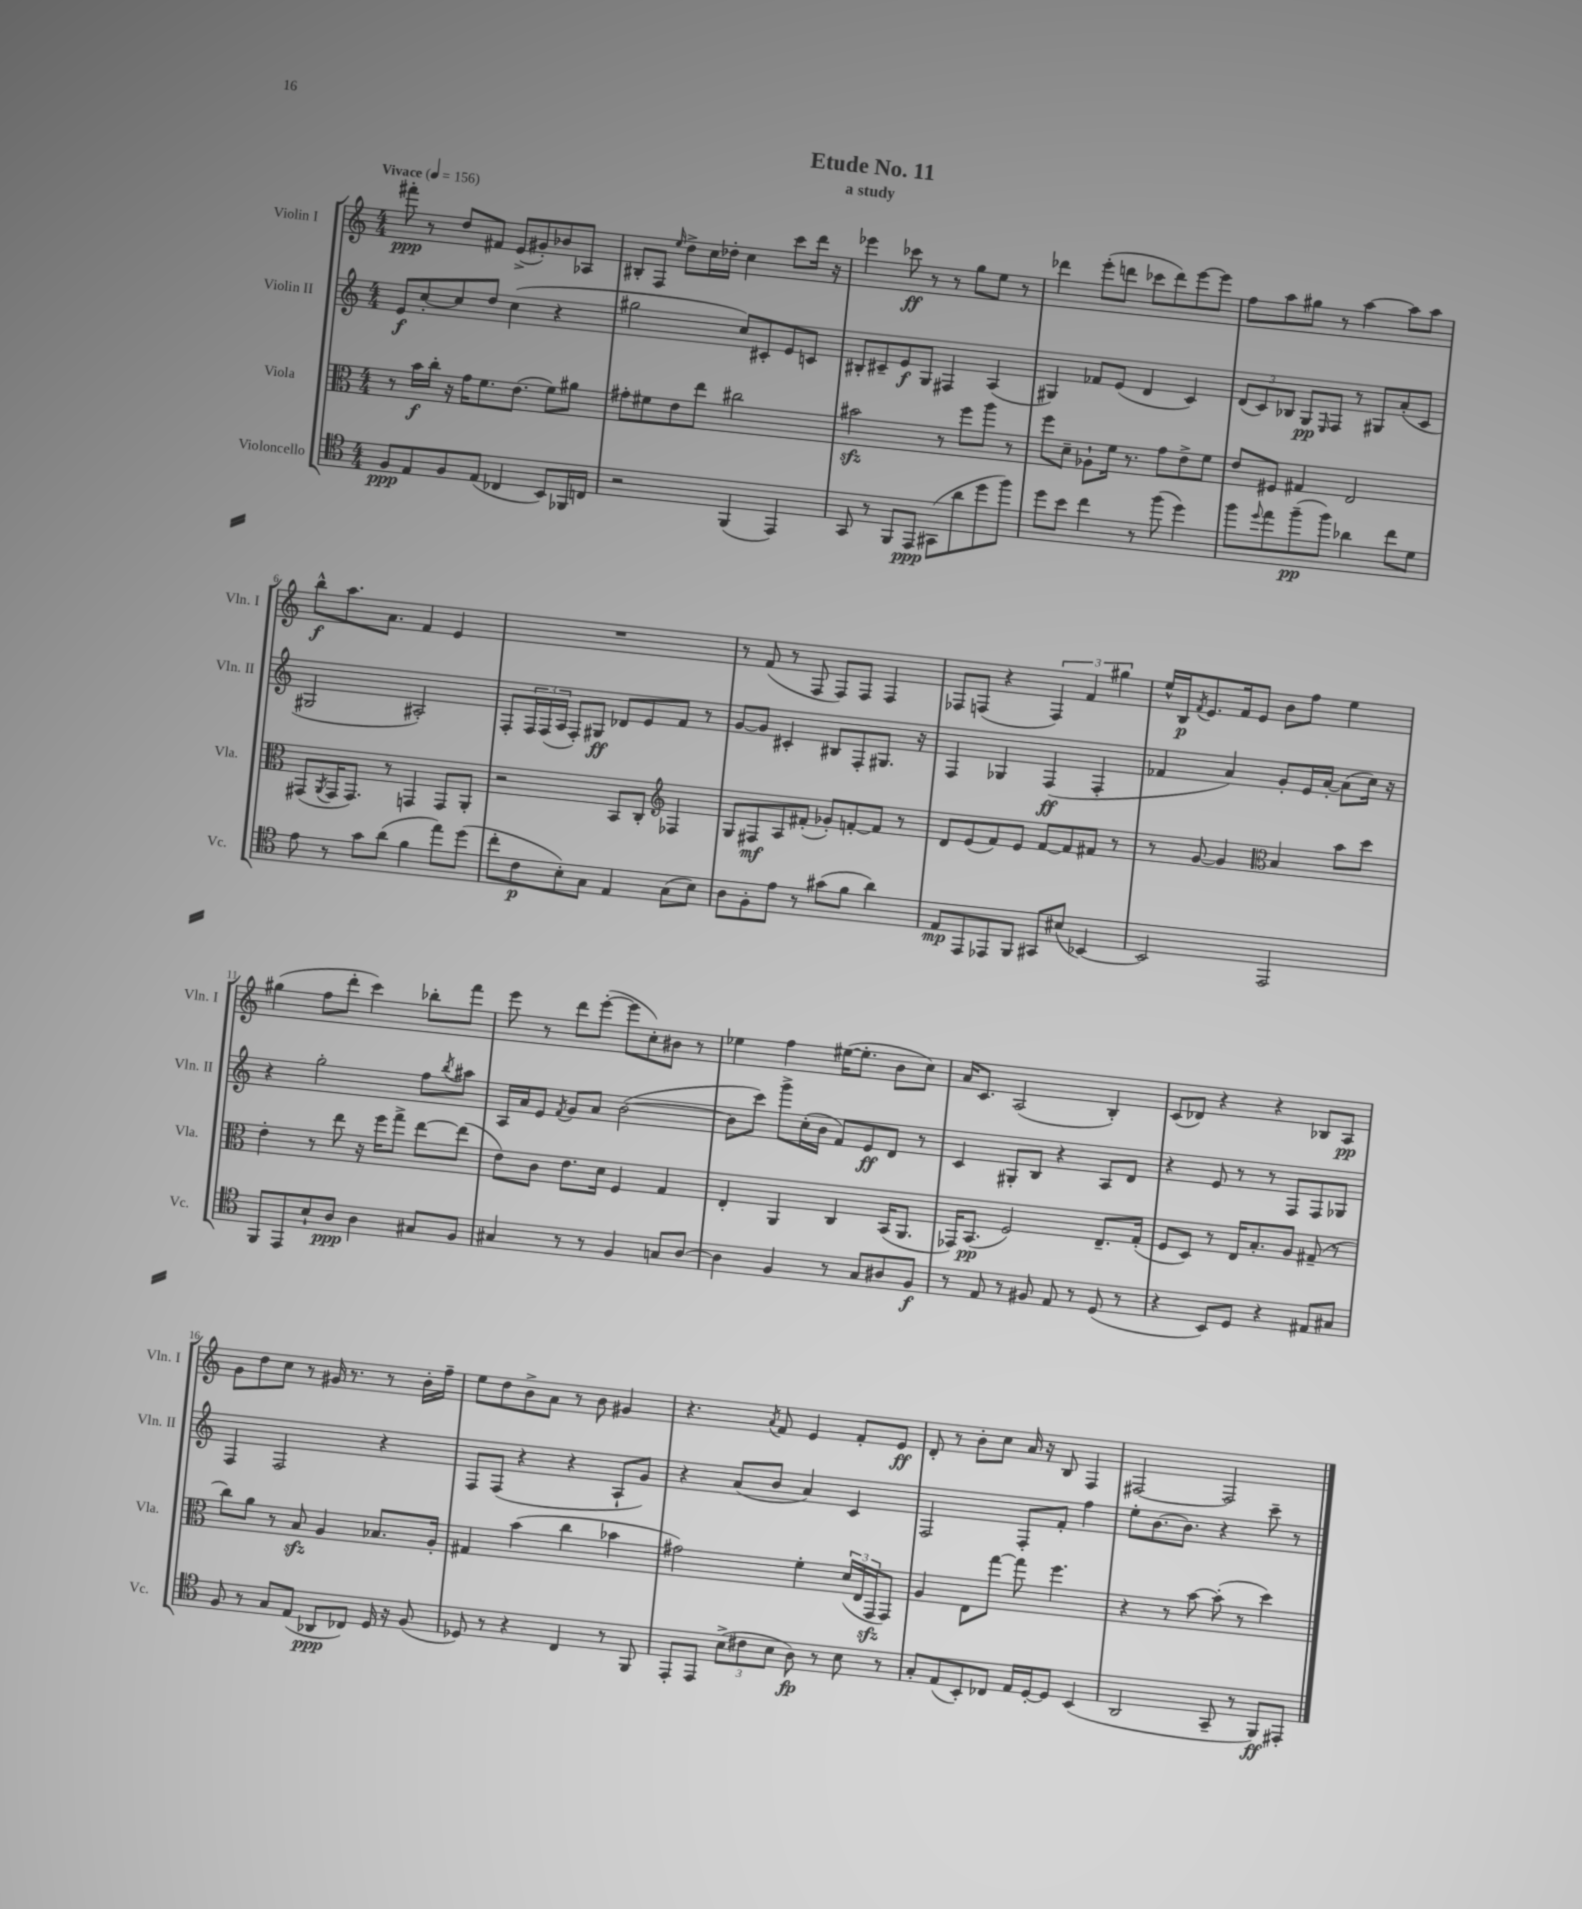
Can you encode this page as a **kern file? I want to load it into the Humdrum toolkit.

**kern	**kern	**kern	**kern
*staff4	*staff3	*staff2	*staff1
*clefC4	*clefC3	*clefG2	*clefG2
*k[]	*k[]	*k[]	*k[]
*M4/4	*M4/4	*M4/4	*M4/4
*MM156	*MM156	*MM156	*MM156
8F/L	8r	8e/L	8fff#'\
8E/	16b\LL	[8cc'/	8r
.	16cc'\JJ	.	.
8F/	16r	8cc/]	8dd/L
.	16g\LK	.	.
(8E/J	8.f\	8dd/J	8f#/J
4C-/	.	(4cc\	(8e^/L
.	(8.e\J	.	.
.	.	.	8g#'/)
8BB/L)	8f\L)	4r	8b-/
16FF-/L	8a#\J	.	8A-/J
16C/JJ	.	.	.
=	=	=	=
2r	8g#'\L	2gg#\	8B#'/L
.	8f#\	.	8F/J
.	.	.	16qqee/
.	8e\	.	8dd^\L
.	8ee\J	.	16cc\L
.	.	.	16dd-'\JJ
(4FF/	2cc#\	8cc/L)	4cc\
.	.	8c#'/	.
4EE/)	.	8e/	8ccc\L
.	.	8c/J	16ddd\Jk
.	.	.	16r
=	=	=	=
8GG/	2b#\	8B#'/L	4eee-\
8r	.	8c#~/	.
8FF/L	.	8e/	8ccc-\
8EE/J	.	8G/J	8r
(8GG#\L	8r	4F#/	8r
8a\	8ff\L	.	8gg\L
8dd\	8aa\J	(4A/	8ee\J
8ff\J)	8r	.	8r
=	=	=	=
8dd\L	8ff\L	4G#/)	4ddd-\
8b\J	8d~\J	.	.
4cc\	8A-`\L	8f-/L	(8eee'\L
.	16f\Jk	(8e/J	8ddd\J
.	8.r	.	.
8r	.	4d/	8ccc-\L
(8ff\	8g\L	.	8ddd\)
4dd\)	8e^\	4c/)	[8eee\
.	8f\J	.	8eee\]J
=	=	=	=
8ff\L	8e/L	(12d/L	8ff\L
.	.	12c/)	.
8qqdd/	.	.	.
8ee\	8F#/J	.	8aa\
.	.	12B-/J	.
(8ff~\	4G#/	8G/L	8gg#\J
.	.	16qqE/	.
8ff\J)	.	8F/J	8r
4a-\	2E/	8r	[4aa\
.	.	8G#/L	.
8cc\L	.	(8a'/	8aa\]L
8d\J	.	8c/J	8aa\J
=	=	=	=
8e\	(8GG#/L	2G#/	8bb^^\L
.	8qAA/	.	.
8r	16GG#/K	.	8.aa\
.	8.GG#/J)	.	.
8g\L	.	.	.
.	.	.	8.a\J
(8a\J	8r	.	.
4f\	4GG/	2A#'/)	4f/
8ee\L)	8GG/L	.	4e/
(8dd\J	8AA'/J	.	.
=	=	=	=
8cc'\L	2r	8F'/L	1r
8c\	.	24F/L	.
.	.	(24F/	.
.	.	24A/JJ	.
8B'\)	.	8F'/L)	.
8G\J	.	8G#/J	.
4E/	8BB/L	8d-/L	.
.	8C'/J	8e/	.
*	*clefG2	*	*
(8G\L	4F-/	8f/J	.
8B\J)	.	8r	.
=	=	=	=
8A\L	8G/L	[8g/L	8r
8F'\	8F#/	8g/]J	(8f/
8e\J	8A/	4c#'/	8r
8r	(8f#'/J	.	8F/
(8g#\L	8g-'/L)	8B#/L	8F/L)
8f\J	[8f'/	8F'/	8F/J
4a\)	8f/]J	8.G#/J	4F/
.	8r	.	.
.	.	16r	.
=	=	=	=
8E/L	8d/L	4F/	8F-/L
8EE/	(8e/	.	(8F/J
8EE-/	8f/)	4G-/	4r
8FF/J	8e/J	.	.
8GG#/L	[8f/L	(4F/	6F/)
(8B#/J	8f/]	.	.
.	.	.	6f/
[4BB-/)	8f#/J	4F'/	.
.	.	.	6gg#\
.	8r	.	.
=	=	=	=
2BB-/]	8r	4f-/	16ee^^/LL
.	.	.	16B/J
.	.	.	8qf/
.	[8g/	.	8.e/
.	4g/]	4a/)	.
.	.	.	16f/k
.	.	.	8e/J
*	*clefC3	*	*
2EE/	4B/	8g'/L	8b\L
.	.	16e/L	8ff\J
.	.	[16a'/JJ	.
.	8b\L	(8a\]L	4ee\
.	8dd\J	16cc\Jk)	.
.	.	16r	.
=	=	=	=
8FF/L	4e'\	4r	(4gg#\
8EE/	.	.	.
8B`/	8r	2gg'\	8ff\L
8A/J	8ee\	.	8ddd'\J
4A\	16r	.	4ccc\)
.	16ff\LK	.	.
.	8gg^\J	.	.
8G#/L	[8ee\L	8ff\L	8bb-'\L
.	.	8qbb/	.
8F/J	(8ee\]J	8aa#\J	8fff\J
=	=	=	=
4G#/	8e\L)	16A/LL	8eee\
.	.	16a/J	.
.	8c\J	8e/J	8r
.	.	8qf/	.
8r	8.e\L	8g/L	8ddd\L
8r	.	8a/J	([8eee'\J
.	16d\Jk	.	.
4F/	4F/	([2b\	8eee\]L
.	.	.	8cc'\)
8G/L	4G/	.	8b#\J
[8A/J	.	.	8r
=	=	=	=
4A\]	4E'/	8b\]L	4ee-\
.	.	8ccc\J)	.
4F/	4AA/	8ggg^\L	4ff\
.	.	(16cc'\L	.
.	.	16b\JJ	.
8r	4C/	8f/L)	([16ee#\LK
.	.	.	8.ee#'\]J
8G/L	.	8e/	.
8A#/	(16BB/LK	8d/J	8b\L
.	8.AA/J	.	.
8F/J	.	8r	8cc\J)
=	=	=	=
8r	16GG-/LK)	4c/	16a/LK
.	(8.BB/J	.	8.c/J
8E/	.	.	.
8r	2F/)	8G#'/L	(2A/
8F#/	.	8B/J	.
8E/	.	4r	.
8r	.	.	.
(8D/	8.E~/L	8A/L	4B'/)
8r	.	8d/J	.
.	(16G'/Jk	.	.
=	=	=	=
4r	8F/L	4r	(8c/L
.	8D/J)	.	8d-/J)
8BB/L)	8r	8e/	4r
8D/J	16E/LK	8r	.
.	8.B'/	.	.
4r	.	8r	4r
.	8A/J	8F/L	.
8E#/L	(8G#~/	8F/	8B-/L
8G#/J	8r	8G-/J	8A/J
=	=	=	=
8F/	8cc\L)	4F/	8g\L
8r	8a\J	.	8dd\
8G/L	8r	2F/	8cc\J
(8E/J	8B/	.	8r
8AA-/L	4A/	.	16g#/
.	.	.	8.r
8C-/J)	.	.	.
16D/	8.B-/L	4r	8r
16r	.	.	.
(8F/	.	.	16b'\LL
.	16A'/Jk	.	16ff~\JJ
=	=	=	=
8D-/)	4G#/	8F/L	8ee\L
8r	.	(8F/J	8dd\
4r	(4b\	4r	8b^\
.	.	.	8a\J
4C/	4cc\	4r	8r
.	.	.	8b\
8r	4b-\	8A`/L	4g#/
8FF/	.	8g/J)	.
=	=	=	=
8EE'/L	2g#\)	4r	4.r
8EE/J	.	.	.
(12B^\L	.	(8a/L	.
12c#\	.	.	.
.	.	.	8qa/
.	.	8b/J	8f/
12B\J	.	.	.
8A\)	4f'\	4a/)	4e/
8r	.	.	.
8B\	(24d/LL	4c/	8f'/L
.	24E/	.	.
.	24GG/J	.	.
8r	8GG/J)	.	8e/J
=	=	=	=
8G'/L	4A/	2F/	8d'/
(8E/	.	.	8r
8BB'/)	8E\L	.	8b'\L
8C-/J	[8gg\J	.	8cc\J
16E/LL	8gg\]	8F'/L	16a/
[16D'/J	.	.	16r
8D/]J	4.ff\	8f'/J	8B/
(4BB/	.	4ff\	4F/
=	=	=	=
2AA/	4r	8ee'\L	[2F#/
.	.	[8.b\	.
.	8r	.	.
.	.	8.b\]J	.
.	[8b\	.	.
8GG~/	(8b'\]	4r	2F#/]
8r	8r	.	.
8FF/L)	4dd\)	8ccc~\	.
8EE#'/J	.	8r	.
==	==	==	==
*-	*-	*-	*-
